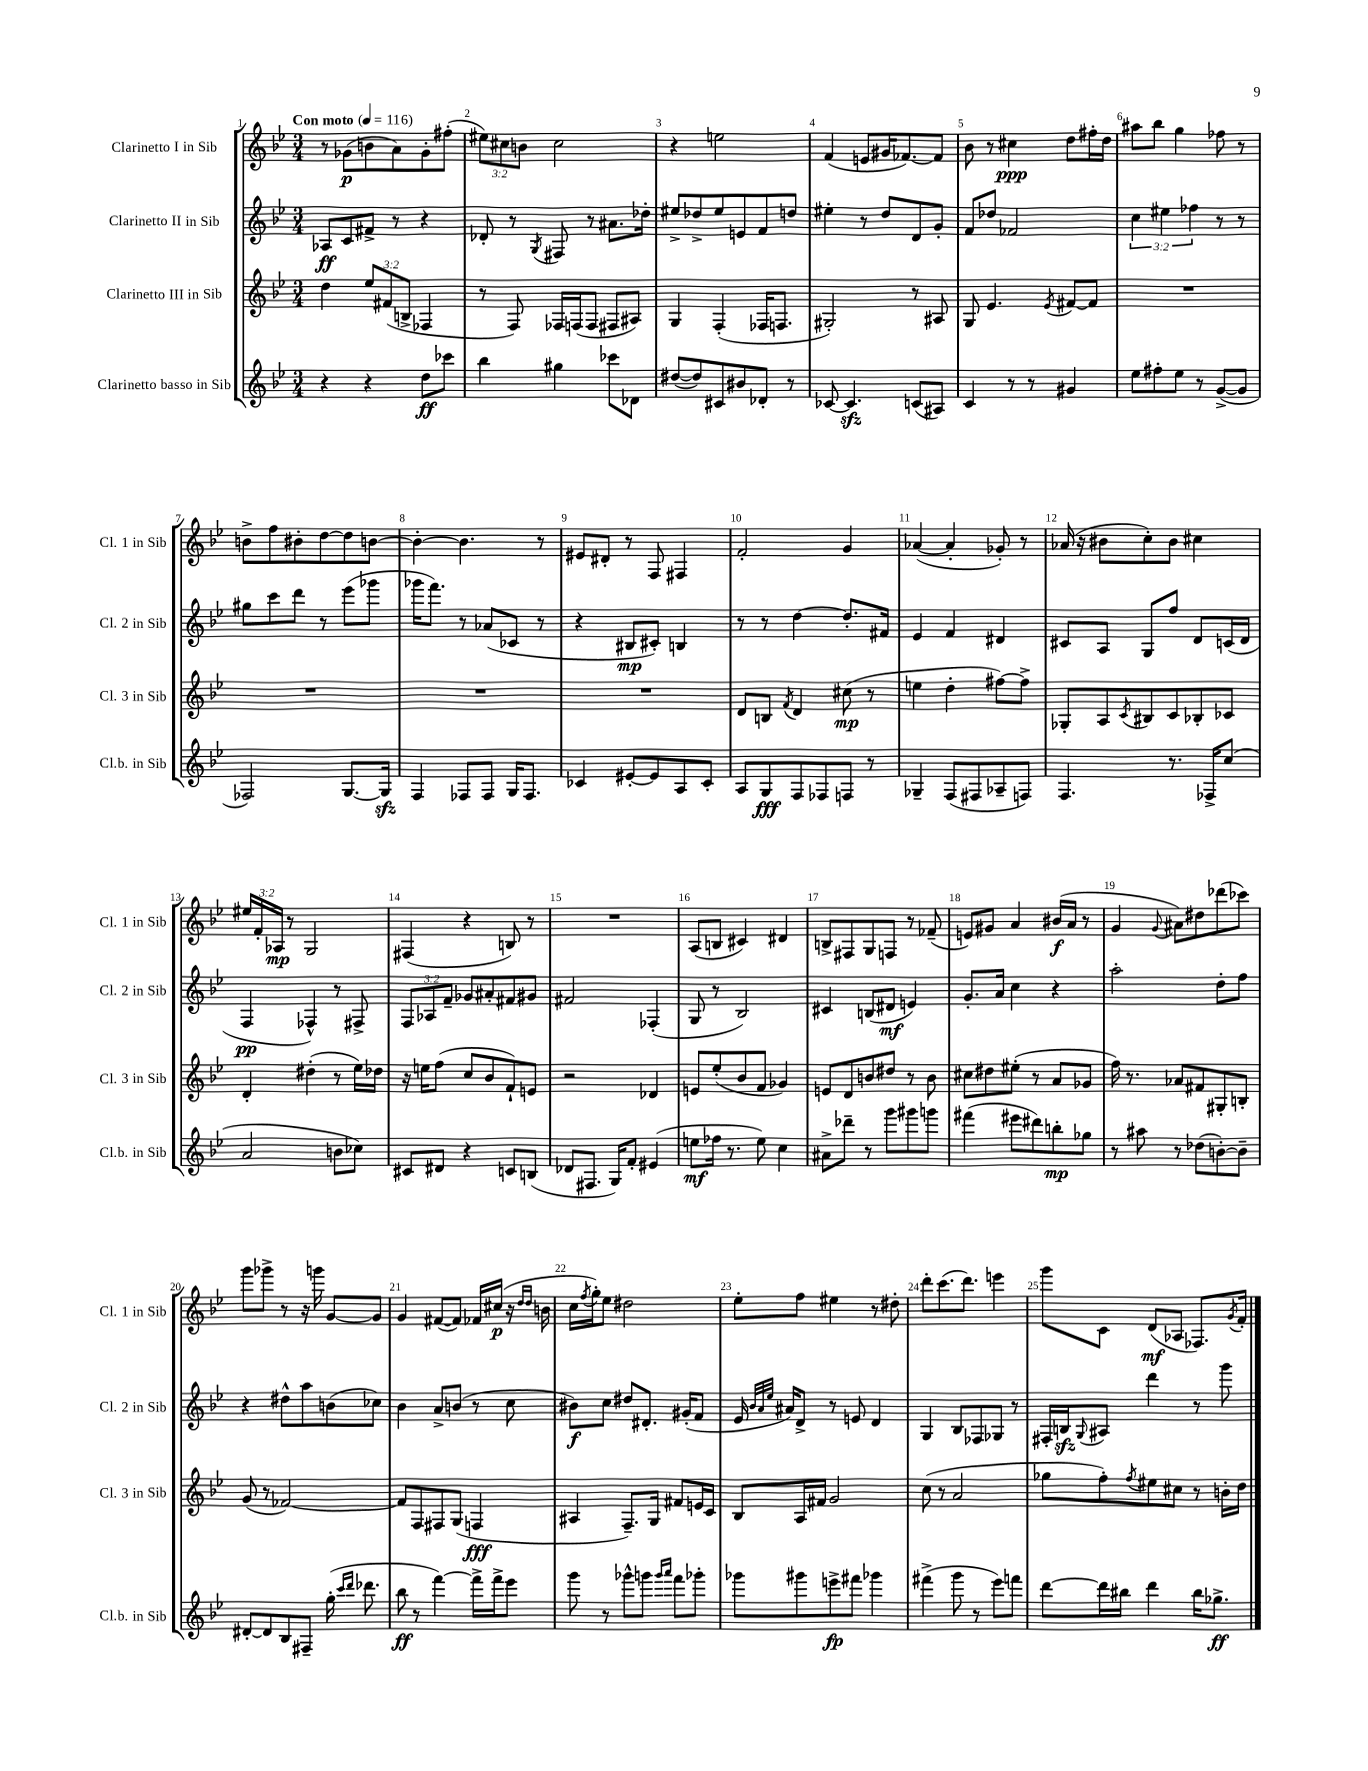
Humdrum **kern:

**kern	**kern	**kern	**kern
*staff4	*staff3	*staff2	*staff1
*clefG2	*clefG2	*clefG2	*clefG2
*k[b-e-]	*k[b-e-]	*k[b-e-]	*k[b-e-]
*M3/4	*M3/4	*M3/4	*M3/4
*MM116	*MM116	*MM116	*MM116
4r	4dd\	8A-/L	8r
.	.	8c/	(8g-\L
4r	12ee-/L	8f#^/J	8b\
.	(12f#/	.	.
.	.	8r	8a\)
.	12B^/J	.	.
8dd\L	4F-/	4r	8g-'\
8ccc-\J	.	.	(8ff#'\J
=	=	=	=
4bb-\	8r	8d-'/	12ee#\L)
.	.	.	12cc#\
.	8F/)	8r	.
.	.	.	12b\J
.	.	8qG/	.
4gg#\	16F-/LL	8F#/	2cc#\
.	(16F/J	.	.
.	8F/J	8r	.
8ccc-\L	8F#/L	8.a#\L	.
8d-\J	8A#/J)	.	.
.	.	16dd-'\Jk	.
=	=	=	=
([8dd#/L	4G/	8ee#^/L	4r
8dd#/])	.	8dd-^/	.
8c#/	(4F'/	8ee#/	2ee\
8b#/	.	8e/	.
8d-'/J	16F-/LK	8f/	.
.	8.F/J	.	.
8r	.	8dd/J	.
=	=	=	=
[8c-/	2G#'/)	4ee#'\	(4f/
4.c-/]	.	.	.
.	.	8r	8e/L
.	.	8dd/L	16g#/K
.	.	.	[8.f-/)
(8c/L	8r	8d/	.
8A#/J)	8A#/	8g'/J	8f-/]J
=	=	=	=
4c/	8G/	8f/L	8b-\
.	4.e-/	8dd-/J	8r
8r	.	2f-/	4cc#\
8r	.	.	.
.	8qe-/	.	.
4g#/	[8f#/L	.	8dd\L
.	8f#/]J	.	16ff#'\L
.	.	.	16dd\JJ
=	=	=	=
8ee-\L	2.r	6cc\	8aa#\L
8ff#'\	.	.	8bb-\J
.	.	6ee#\	.
8ee-\J	.	.	4gg\
.	.	6ff-\	.
8r	.	.	.
([8g^/L	.	8r	8ff-\
8g/]J	.	8r	8r
=	=	=	=
2F-/)	2.r	8gg#\L	8b^\L
.	.	8ccc\	8ff\
.	.	8ddd\J	8b#'\
.	.	8r	[8dd\
[8.G/L	.	(8eee-\L	8dd\]
.	.	8ggg-\J	[8b\J
16G/]Jk	.	.	.
=	=	=	=
4F/	2.r	16ggg-\LK	4b'\_
.	.	8.fff\J)	.
8F-/L	.	8r	4.b\]
8F-/J	.	(8a-/L	.
16G/LK	.	8c-/J	.
8.F-/J	.	.	.
.	.	8r	8r
=	=	=	=
4c-/	2.r	4r	8e#/L
.	.	.	8d#'/J
[8e#'/L	.	8B#/L	8r
8e#/]	.	8c#'/J)	8F/
8A/	.	4B/	4F#/
8c-'/J	.	.	.
=	=	=	=
8A/L	8d/L	8r	2f'/
8G/	8B/J	8r	.
.	8qf/	.	.
8F/	4d/	[4dd\	.
8F-/	.	.	.
8F/J	(8cc#\	8.dd'/]L	4g/
8r	8r	.	.
.	.	16f#/Jk	.
=	=	=	=
4G-~/	4ee\	4e-/	([4a-/
(8F/L	4dd'\	4f/	4a-'/]
8F#/	.	.	.
8A-~/	[8ff#\L)	4d#/	8g-'/)
8F/J)	8ff#^\]J	.	8r
=	=	=	=
4.F/	8G-'/L	8c#/L	(16a-/
.	.	.	16r
.	8A/	8A/J	8b#\L
.	8qc/	.	.
.	8B#/	8G/L	8cc'\)
8.r	8c/	8ff/J	8b#\J
.	8B-'/	8d/L	4cc#\
16F-^/LK	.	.	.
(8cc/J	8c-/J	(16c/L	.
.	.	16d/JJ	.
=	=	=	=
2a/	4d'/	4F/	24ee#/LL
.	.	.	24f'/
.	.	.	24A-/JJ
.	.	.	8r
.	(4dd#'\	4F-^^/)	2G/
8b\L	8r	8r	.
8cc-\J)	16ee-\LL)	8F#^/	.
.	16dd-\JJ	.	.
=	=	=	=
8c#/L	16r	12F/L	(4F#/
.	16ee\LK	.	.
.	.	12A-/	.
8d#/J	(8ff\J	.	.
.	.	12f~/J	.
4r	8cc/L	8g-/L	4r
.	8b-/	8a#'/	.
8c/L	8f`/)	8f#/	8B/)
(8B/J	8e/J	8g#/J	8r
=	=	=	=
8d-/L	2r	2f#/	2.r
8.F#/J	.	.	.
16G/LK)	.	.	.
8f'/J	.	.	.
(4e#/	4d-/	(4F-'/	.
=	=	=	=
8ee\L	8e/L	8G/	(8A/L
16ff-\Jk	(8ee-'/	8r	8B/J
8.r	.	.	.
.	8b-/	2B-/)	4c#/)
8ee\)	8f/J	.	.
4cc\	4g-/)	.	4d#/
=	=	=	=
8a#^\L	8e/L	4c#/	8B^/L
8ddd-~\J	8d/	.	8F#/
8r	8b/	(8B/L	8G/
8ggg\L	8dd#/J	8d#/J	8F/J
8ggg#\	8r	4e/)	8r
8ggg\J	8b\	.	(8f-~/
=	=	=	=
(4fff#\	8cc#\L	8.g'/L	8e/L)
.	8dd#\	.	8g#/J
.	.	16a/Jk	.
8eee#\L	(8ee#'\J	4cc\	4a/
8ddd#\)	8r	.	.
8bb'\	8a/L	4r	(16b#/LL
.	.	.	16a/JJ
8gg-\J	8g-/J	.	8r
=	=	=	=
8r	16ff\)	2aa'\	4g/
.	8.r	.	.
8aa#\	.	.	.
.	.	.	8qqg/
8r	8a-/L	.	8a#\L)
(8dd-\L	8f#/	.	8dd#\
[8b'\)	8G#'/	8dd'\L	(8ddd-\
8b~\]J	8B'/J	8ff\J	8ccc-\J)
=	=	=	=
[8d#'/L	(8g/	4r	8ggg\L
8d#/]	8r	.	8ggg-^\J
8B-/	[2f-/)	8dd#^^\L	8r
8F#~/J	.	8aa\	16r
.	.	.	16ggg\
(16gg'\	.	(8b\	[8g/L
16qqccc/LL	.	.	.
16qqddd/JJ	.	.	.
8.ddd-\	.	.	.
.	.	8cc-\J)	8g/]J
=	=	=	=
8bb-\	8f-/]L	4b-\	4g/
8r	8F/	.	.
[4fff\)	8F#/	8a^/L	([8f#/L
.	(8G/J	(8b/J	8f#/]J)
16fff^\]LL	4F/	8r	16f-/LL
16fff^\J	.	.	(16cc#/JJ
8eee-\J	.	8cc\	16r
.	.	.	16qqdd/LL
.	.	.	16qqdd/JJ
.	.	.	16b\
=	=	=	=
8ggg\	4A#/	8b#\L)	16cc\LL
.	.	.	8qff/
.	.	.	16gg'\J)
8r	.	8cc\J	8ee-\J
8ggg-^^\L	8.F~/L)	8dd#/L	2dd#\
8ggg\J	.	8.d#'/J	.
.	16G/Jk	.	.
16qqggg/LL	.	.	.
16qqaaa/JJ	.	.	.
8fff\L	8f#/L	.	.
.	.	(16g#'/LK	.
8ggg-'\J	16e/L	8f/J	.
.	16c/JJ	.	.
=	=	=	=
8ggg-\L	8B-/L	16e-/	8ee-'\L
.	.	32qqb-/LLL	.
.	.	32qqa/	.
.	.	32qqee-/JJJ	.
.	.	16a#/LK)	.
8ggg#\	16A/L	8d^/J	8ff\J
.	16f#/JJ	.	.
8eee^\	2g/	8r	4ee#\
8fff#\J	.	8e/	.
4ggg-\	.	4d/	8r
.	.	.	8dd#'\
=	=	=	=
(4fff#^\	(8cc\	4G/	8ddd'\L
.	8r	.	(8.ccc\
8ggg\	2a/	8B-/L	.
.	.	.	8.ddd\J)
8r	.	8F-/	.
8eee-\L)	.	8G-/J	4eee\
8fff\J	.	8r	.
=	=	=	=
[8ddd\L	8gg-\L	16F#'/LL	8ggg\L
.	.	16B/J	.
.	.	8qqG/	.
16ddd\]L	8ff'\)	8A#/J	8c\J
16bb#\JJ	.	.	.
.	8qff/	.	.
4ddd\	8ee#\	4ddd\	(8d/L
.	8cc#\J	.	8A-/J
16bb#\LK	8r	8r	8.F-/L)
8.gg-^\J	.	.	.
.	16b'\LL	8ggg\	.
.	.	.	8qg/
.	16dd\JJ	.	16f'/Jk
==	==	==	==
*-	*-	*-	*-
